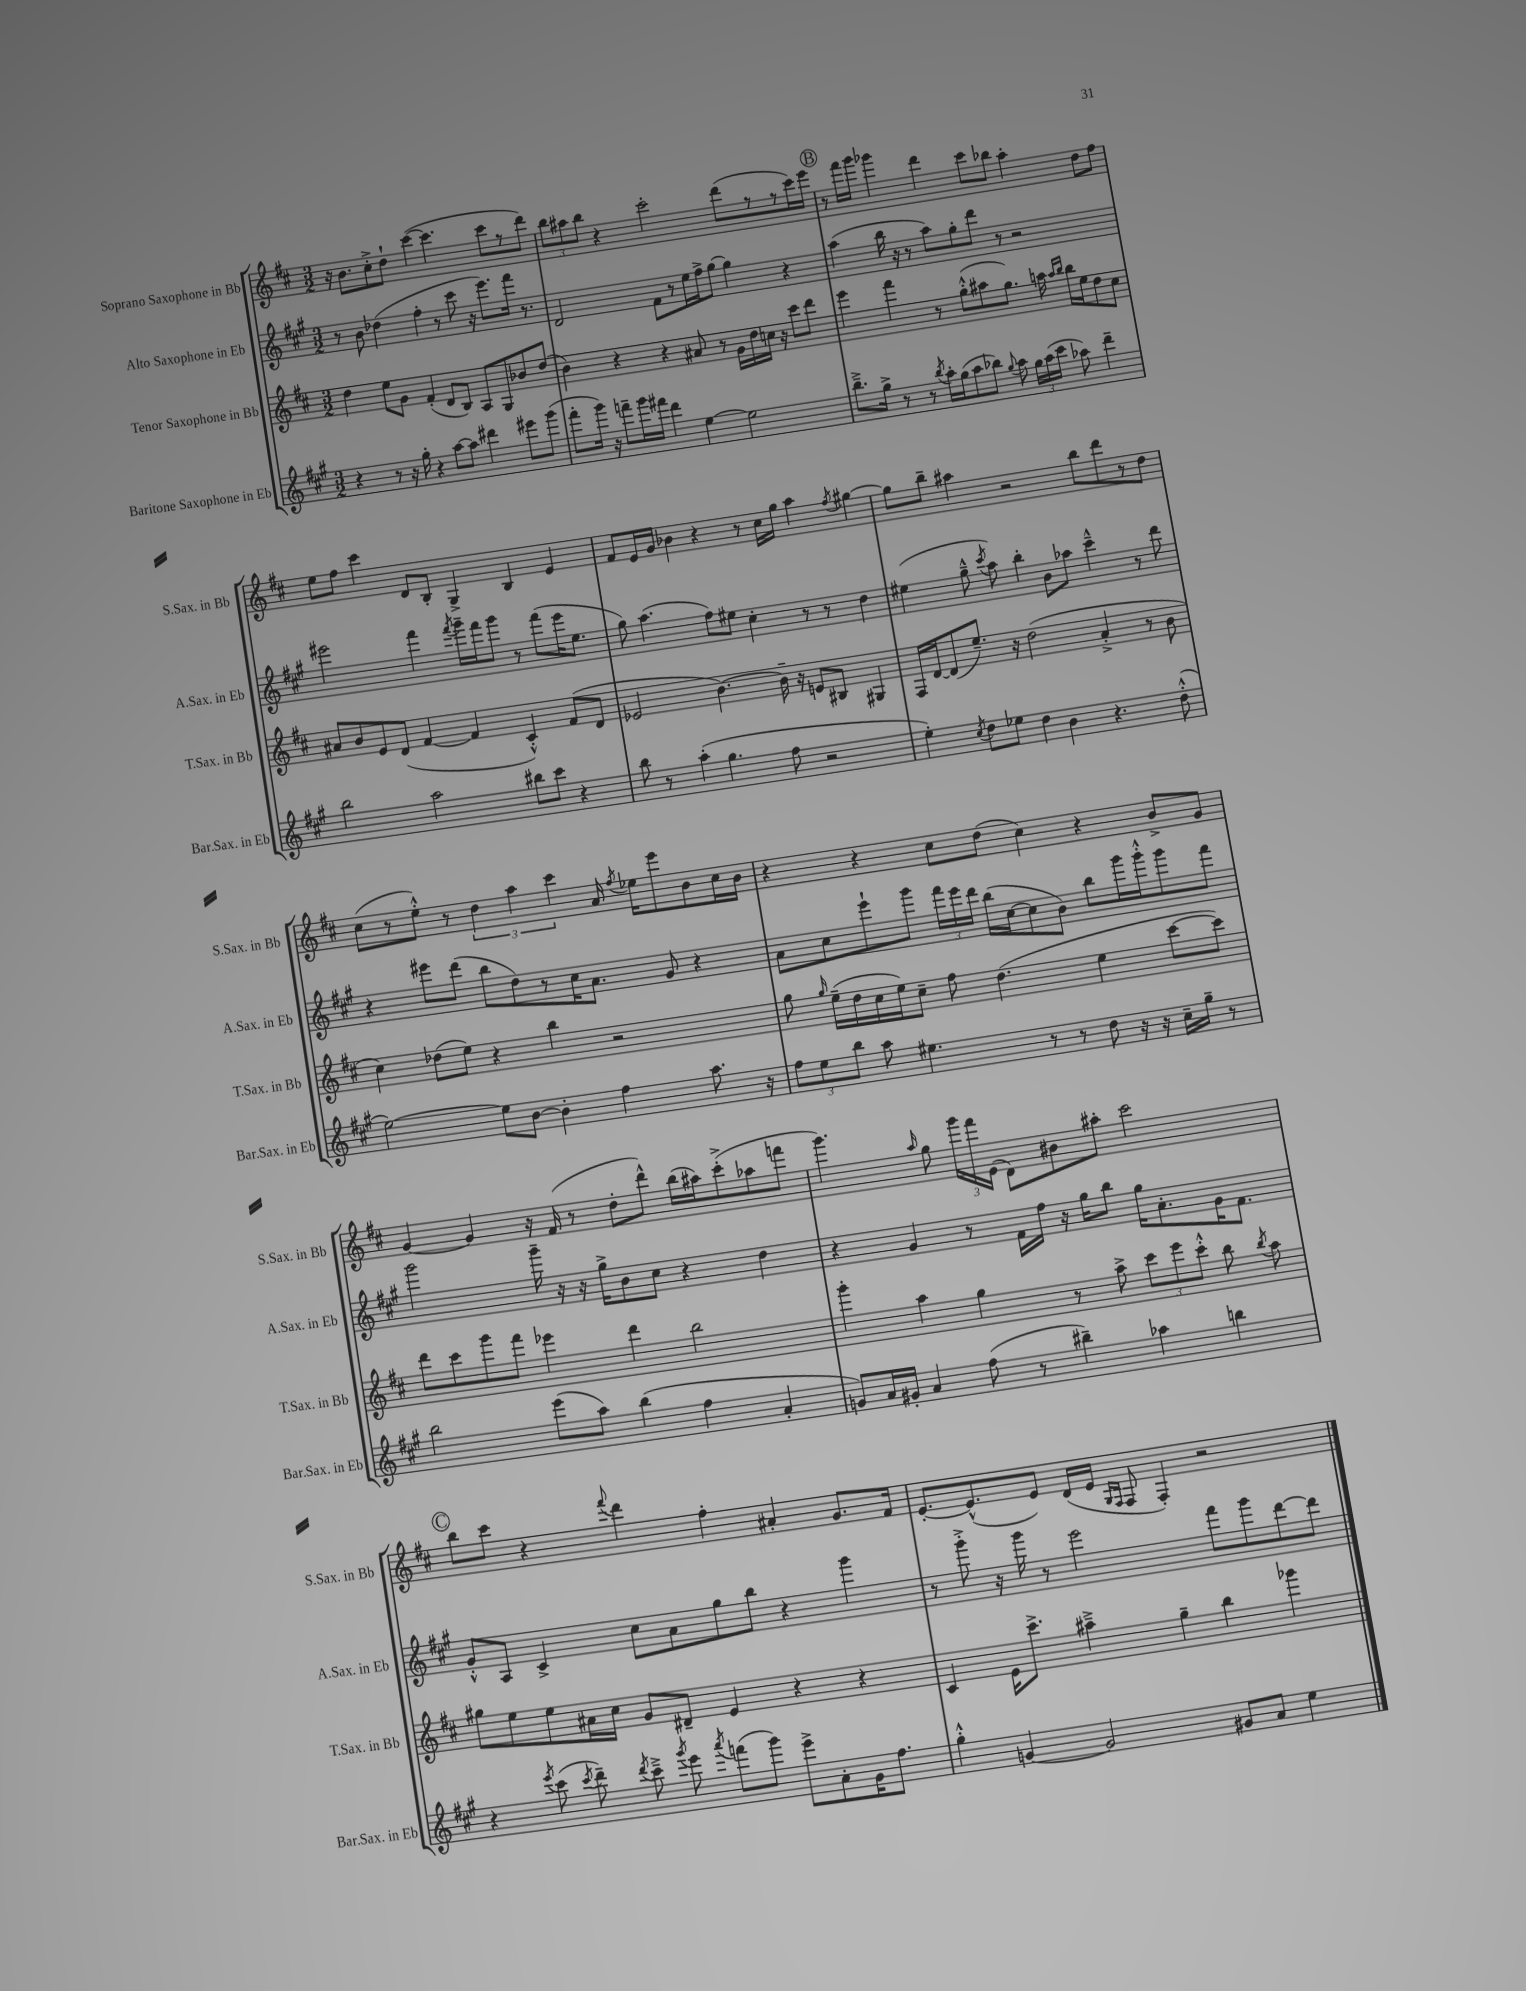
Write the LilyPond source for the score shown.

<<
\new StaffGroup <<
\new Staff = "s0" \with { instrumentName = "Soprano Saxophone in Bb" shortInstrumentName = "S.Sax. in Bb" } {
    \clef treble \key d \major \numericTimeSignature \time 3/2
    \autoBeamOff r16 b'8.[ cis''8-.-> d''8]-! cis'''4~( cis'''4. cis'''8[ r8 d'''8]) |
    \tuplet 3/2 { b''8[ ais''8 b''8] } r4 cis'''2-. d'''8[( r8 r8 cis'''16) e'''16] |
    \mark \markup { \circle "B" } r8 fis'''16[ g'''16] ges'''4 d'''4 cis'''8[ bes''8] a''4-. d''8[ fis''8] |
    e''8[ fis''8] cis'''4 d'8[ b8]-. g4-> b4 e'4 |
    fis'8[ e'16 g'16] bes'4 r4 r8 cis''16[ g''16] a''4 \acciaccatura { fis''8 } gis''4~ |
    gis''8[ b''8]-- ais''4 r2 b''8[ d'''8 r8 d''8] |
    cis''8[( r8 e''8]-.-^) r8 \tuplet 3/2 { d''4 a''4 cis'''4 } a'16 \acciaccatura { fis''8 } ees''16[ e'''8 b'8 cis''16 b'16] |
    r4 r4 cis''8[ d''8]( cis''4) r4 b'8[-> g'8] |
    g'4~ g'4 r16 fis'16( r8 d''8[-. d'''8]-^) b''16[( ais''16) cis'''8-.->( aes''8 f'''8] |
    g'''4.) \grace { a''16 } g''8 \tuplet 3/2 { g'''16[ fis'''16 e'16]( } d'8[) bis'8 ais''8]-. cis'''2 |
    \mark \markup { \circle "C" } b''8[ cis'''8] r4 \appoggiatura { fis'''8 } d'''4 fis''4-. ais'4-. g'8.[ fis'16] |
    e'8.[~-. e'8.-^( e'8]) d'16[( e'16] \grace { g16[ fis16] } fis8 fis4-.) r2 \bar "|." |
}
\new Staff = "s1" \with { instrumentName = "Alto Saxophone in Eb" shortInstrumentName = "A.Sax. in Eb" } {
    \clef treble \key a \major \numericTimeSignature \time 3/2
    \autoBeamOff r8 b'8 des''4( fis''4-. r8 cis'''8 r16 e'''8.[) fis'''16] r8. |
    d'2 fis'8[ r8 e''16 fis''16-> gis''8]~ gis''4 r4 |
    \mark \markup { \circle "B" } a''4( b''16 r16 r8 a''8[) gis''8-. d'''8] r8 r2 |
    eis'''2 fis'''4 \acciaccatura { fis'''8 } gis'''16[-- fis'''16 gis'''8] r8 fis'''8[( eis'''16 e''8.] |
    gis''8) a''4.( fis''8[) eis''8] cis''4-. r8 r8 d''4 |
    eis''4( gis''8---^ \acciaccatura { cis'''8 } a''8) b''4-. b'8[ aes''8] cis'''4---^ r8 d'''8 |
    r4 eis'''8[ d'''8]( b''8[ d''8) r8 cis''16 a'8.] gis'8 r4 |
    a'8[ cis''8 e'''8-! gis'''8] \tuplet 3/2 { fis'''16[ e'''16 d'''16] } b''16[( cis''16~ cis''8 b'8]) b''8[ gis'''16 gis'''16-.-^ gis'''8 fis'''8] |
    gis'''2 gis'''16-- r16 r16 gis''16[-> b'8 cis''8] r4 d''4 |
    r4 gis'4 r8 fis'16[ fis''16] r16 gis''16[ b''8] gis''16[ a'8.-. gis'16 fis'8.] |
    \mark \markup { \circle "C" } gis'8[-.-^ a8] cis'4-> cis''8[ a'8 gis''8 b''8] r4 gis'''4 |
    r8 gis'''8-.-> r16 gis'''16 r8 e'''2 fis'''8[ gis'''8 d'''8~ d'''8] \bar "|." |
}
\new Staff = "s2" \with { instrumentName = "Tenor Saxophone in Bb" shortInstrumentName = "T.Sax. in Bb" } {
    \clef treble \key d \major \numericTimeSignature \time 3/2
    \autoBeamOff d''4 e''8[ g'8] fis'4-.( d'8[ b8]) a8[ g8 bes'8 d''8]( |
    b'4) r4 r4 ais'8 r8 g'16[ d''16 c''16] r16 cis'''8[ d'''8] |
    \mark \markup { \circle "B" } e'''4 fis'''4 r8 g''8[-.-^( ais''8 g''8.]) a''16 \grace { a''16[ b''16] } b''16[ e''16 d''8 cis''8] |
    ais'8[ b'8 e'8 d'8]( fis'4~ fis'4 cis'4-.-^) fis'8[( d'8] |
    ees'2 b'4.~) b'16-- r16 e'8[ bis8] gis4 |
    fis16[ d'16~ d'8( e''8.]--) r16 d''2( a'4-.-> r8 b'8 |
    cis''4) des''8[( e''8]) r4 b''4 r2 |
    g''8 \grace { g''16 } e''16[--( d''16 cis''16 e''16) cis''8]-- fis''8 d''4.( e''4 cis'''8[~ cis'''8]) |
    d'''8[ cis'''8 g'''8 fis'''8] ees'''4 d'''4 b''2 |
    g'''4-. a''4 g''4 r8 a''8-> \tuplet 3/2 { cis'''8[ e'''8 cis'''8]-.-^ } b''8 \acciaccatura { b''8 } a''8 |
    \mark \markup { \circle "C" } gis''8[ e''8 e''8 ais'16 cis''16] g'8[ dis'8]-- e'4 r4 r4 |
    cis'4 e'16[ cis'''8.]-> ais''4---> g''4-- b''4 ges'''4 \bar "|." |
}
\new Staff = "s3" \with { instrumentName = "Baritone Saxophone in Eb" shortInstrumentName = "Bar.Sax. in Eb" } {
    \clef treble \key a \major \numericTimeSignature \time 3/2
    \autoBeamOff r4 r8 r16 gis''16-. r4 a''8[~ a''8] dis'''4 eis'''8[ gis'''8]( |
    fis'''8[-. gis'''16]) r16 f'''8[-- gis'''16 fis'''16] d'''4 e''4~ e''2 |
    \mark \markup { \circle "B" } b''8.[---> gis''16]-> r8 r8 \acciaccatura { b''8 } a''16[-. gis''16( a''8 bes''8]) \appoggiatura { gis''8 } a''8 \tuplet 3/2 { gis''16[ a''16( cis'''16] } aes''8) d'''4-- |
    b''2 a''2 bis''8[ cis'''8] r4 |
    b''8 r8 a''4-.( gis''4. fis''8 r2 |
    e''4-.) \acciaccatura { cis''8 } d''8[ ees''8] d''4 b'4 r4. d''8-.-^( |
    e''2~) e''8[ b'8]~ b'4-. fis''4 a''8. r16 |
    \tuplet 3/2 { fis''8[ e''8 b''8] } a''8 eis''4. r8 r8 d''8 r16 r16 cis''16[-- gis''16]-- r8 |
    b''2 e'''8[( a''8]) b''4( fis''4 a'4-. |
    g'8[) a'16 gis'16]-. a'4 fis''8( r8 bis''4--) aes''4 b''4 |
    \mark \markup { \circle "C" } r4 \acciaccatura { e'''8 } cis'''8( \acciaccatura { cis'''8 } d'''8--) \acciaccatura { d'''8 } cis'''8---> \acciaccatura { gis'''8 } e'''8 \acciaccatura { a'''8 } f'''8[( gis'''8]) e'''8[-> a'8-. gis'16 fis''8.] |
    gis''4-.-^ g'4~ g'2 gis'8[ a'8] e''4 \bar "|." |
}
>>
>>
\layout { \context { \Score \remove "Bar_number_engraver" } }
